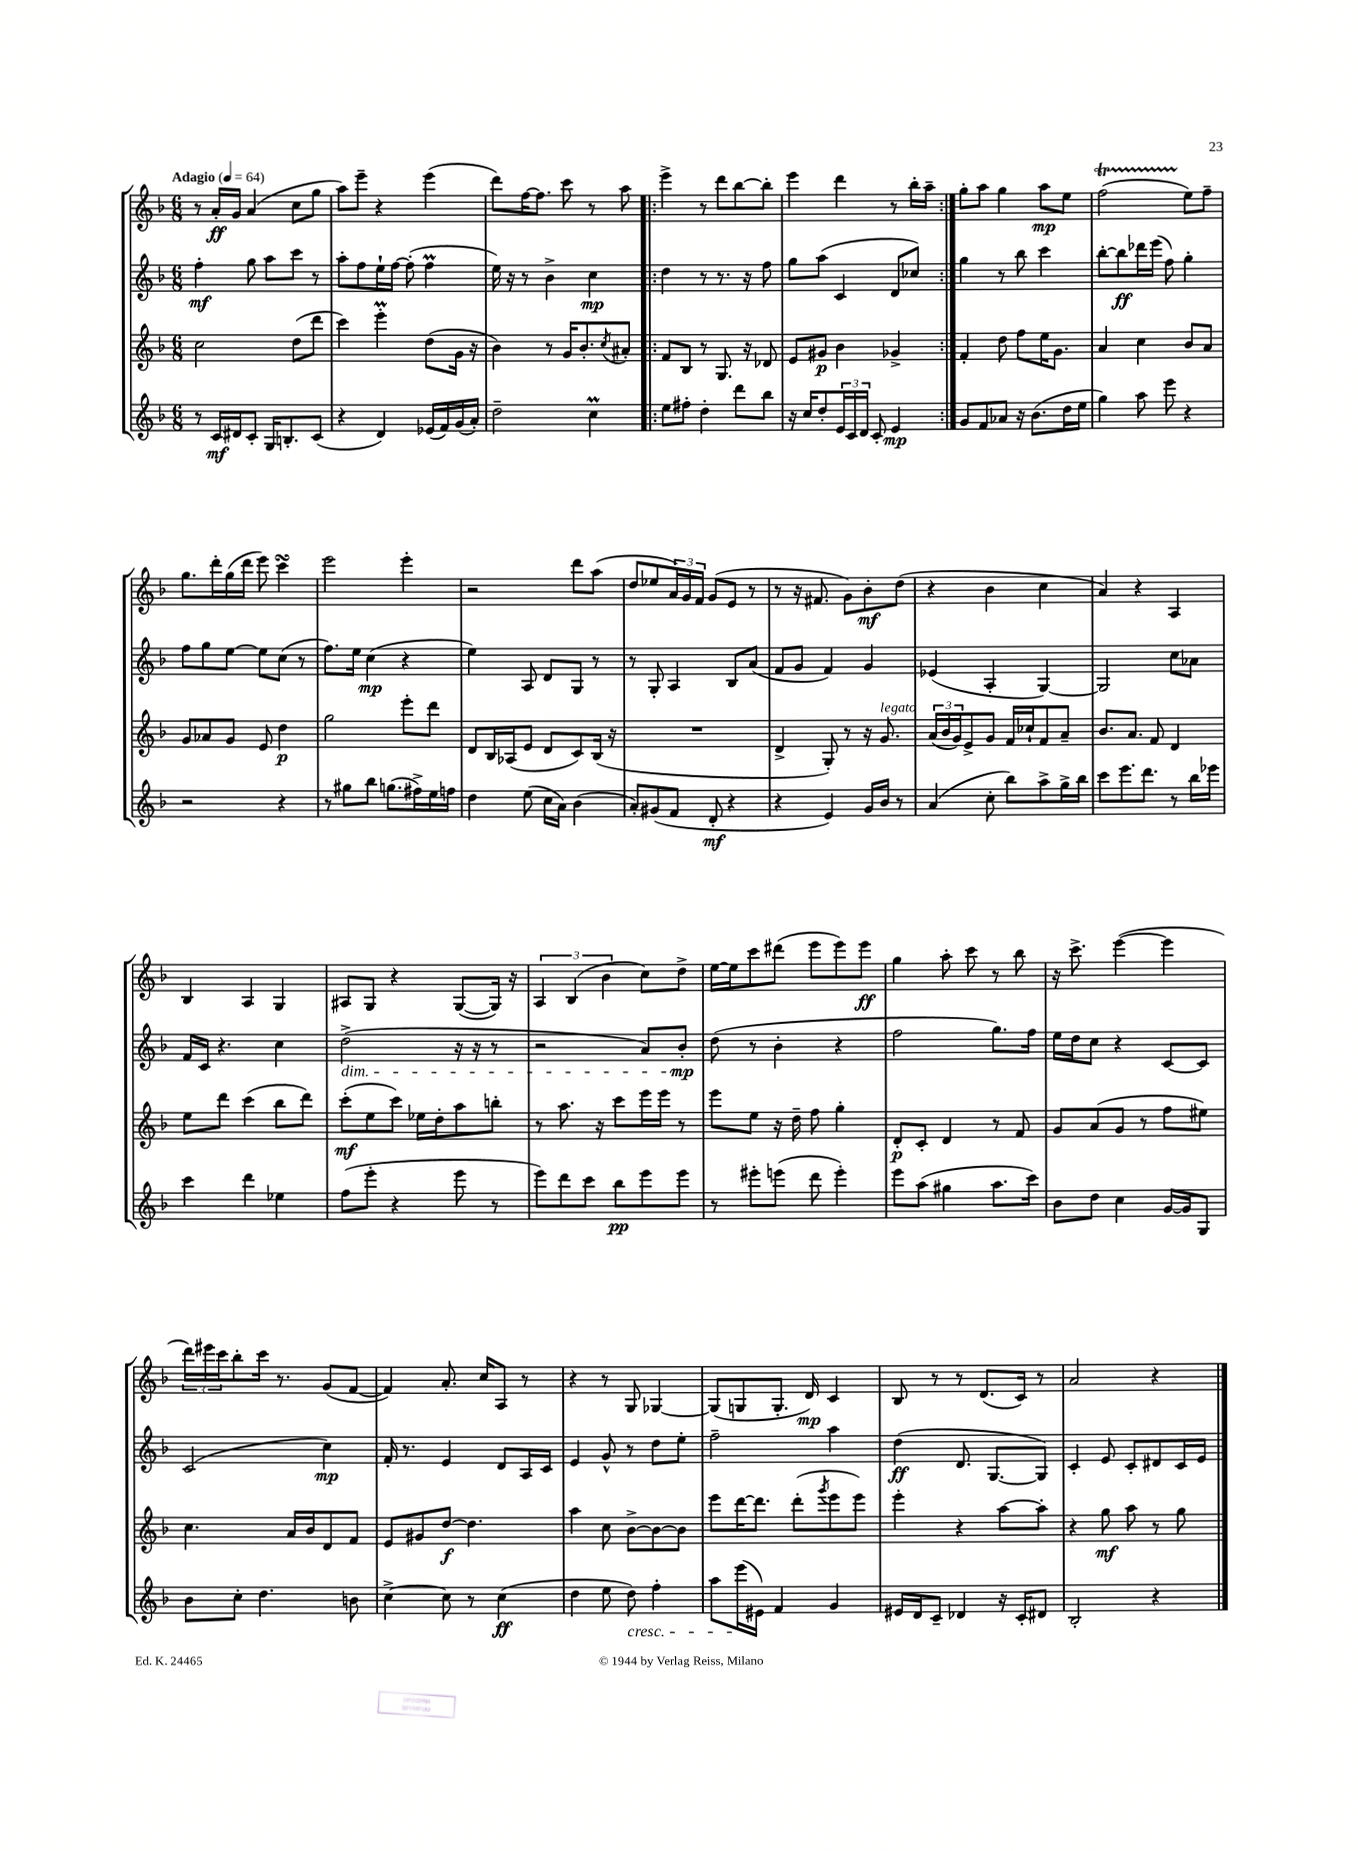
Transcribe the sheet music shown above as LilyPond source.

<<
\new StaffGroup <<
\new Staff = "s0" {
    \clef treble \key f \major \numericTimeSignature \time 6/8 \tempo "Adagio" 4 = 64
    r8 a'16-.\ff g'16 a'4( c''8 g''8 |
    a''8) e'''8-- r4 e'''4( |
    d'''8) f''16~ f''8. c'''8 r8 a''8 |
    \repeat volta 2 { e'''4-> r8 d'''8 bes''8~ bes''8-. |
    e'''4 d'''4 r8 bes''16-. a''16-- | }
    g''8-. a''8 g''4 a''8\mp e''8 |
    f''2\startTrillSpan( e''8\stopTrillSpan) f''8-- |
    g''8. d'''16-. g''16( d'''16 e'''8) c'''4\turn |
    e'''2 e'''4-. |
    r2 d'''8 a''8( |
    d''8 ees''8 \tuplet 3/2 { a'16) g'16 f'16 } g'8( e'8 r8 |
    r8 r16 fis'8. g'8) bes'8-.\mf d''8( |
    r4 bes'4 c''4 |
    a'4) r4 a4 |
    bes4 a4 g4 |
    ais8 g8 r4 g8~( g16) r16 |
    \tuplet 3/2 { a4 bes4( bes'4 } c''8) d''8-> |
    e''16~ e''16 c'''8 dis'''8( e'''8 e'''8) e'''8\ff |
    g''4 a''8-. c'''8 r8 bes''8 |
    r16 c'''8.-> e'''4~( e'''4 |
    \tuplet 3/2 { d'''16) eis'''16 c'''16 } bes''8-. c'''16 r8. g'8( f'8~ |
    f'4) a'8.-. c''16 a8 r8 |
    r4 r8 g8 ges4~ |
    ges8( g8 g8.-. d'16\mp) c'4 |
    bes8 r8 r8 d'8.( c'16) r8 |
    a'2 r4 \bar "|." |
}
\new Staff = "s1" {
    \clef treble \key f \major \numericTimeSignature \time 6/8
    f''4-.\mf g''8 a''8 c'''8 r8 |
    a''8-. f''8 e''16-! f''16~ f''8-.( f''4\prall |
    e''16) r16 r8 bes'4-> c''4\mp |
    \repeat volta 2 { d''4 r8 r8. r16 f''8 |
    g''8 a''8( c'4 d'8 ces''8) | }
    g''4 r8 bes''8 c'''4 |
    bes''8~-. bes''8\ff des'''16 e'''16( f''8) g''4-. |
    f''8 g''8 e''8~ e''8 c''8( r8 |
    f''8.) e''16 c''4\mp( r4 |
    e''4) a8 d'8 g8 r8 |
    r8 g8-. a4 bes8 a'8( |
    f'8 g'8 f'4) g'4 |
    ees'4( a4-. g4~) |
    g2 c''8 aes'8 |
    f'16 c'16 r4. c''4 |
    d''2->\dim( r16 r16 r8 |
    r2 a'8) bes'8-.\mp\! |
    d''8( r8 bes'4-. r4 |
    f''2 g''8.) f''16 |
    e''16 d''16 c''8 r4 c'8~ c'8 |
    c'2( c''4\mp) |
    f'16-. r8. e'4 d'8 a16 c'16 |
    e'4 g'8-^ r8 d''8 e''8-. |
    f''2-- a''4 |
    d''4\ff( d'8. g8.~ g8) |
    c'4-. e'8 c'8-. dis'8 c'16 e'16 \bar "|." |
}
\new Staff = "s2" {
    \clef treble \key f \major \numericTimeSignature \time 6/8
    c''2 d''8( d'''8 |
    c'''4) e'''4-.\prall d''8( g'16 r16 |
    bes'4) r8 g'16 bes'8.-. \acciaccatura { c''8 } ais'8-. |
    \repeat volta 2 { f'8 bes8 r8 g8. r16 des'8 |
    e'8 gis'8\p bes'4 ges'4-> | }
    f'4-. d''8 f''8 e''16 g'8. |
    a'4 c''4 bes'8 a'8 |
    g'8 aes'8 g'8 e'8 d''4\p |
    g''2 e'''8-. d'''8 |
    d'8 bes16 aes16( e'8 d'8 c'8) bes16( r16 |
    R2. |
    d'4-> g8-.) r8 r16 g'8.^\markup { \italic "legato" } |
    \tuplet 3/2 { a'16( bes'16 g'16) } e'8-> g'8 f'16 ces''16-! f'8 a'8-- |
    bes'8. a'8. f'8 d'4 |
    e''8 d'''8 c'''4( bes''8 d'''8) |
    c'''8-.\mf( e''8 c'''8) ees''16 d''16-. a''8 b''8-. |
    r8 a''8. r16 c'''8 e'''16 e'''16 r8 |
    e'''8 e''8 r16 d''16-- f''8 g''4-. |
    d'8-.\p c'8-. d'4 r8 f'8 |
    g'8 a'8( g'8 r8 f''8 eis''8) |
    c''4. a'16 bes'16 d'8 f'8 |
    e'8 gis'8 d''8~\f d''4. |
    a''4 c''8 bes'8~-> bes'8~ bes'8 |
    e'''8 d'''16~ d'''8. d'''8-.( \acciaccatura { g'''8 } e'''8 e'''8) |
    e'''4-. r4 a''8~ a''8-. |
    r4 g''8\mf a''8 r8 g''8 \bar "|." |
}
\new Staff = "s3" {
    \clef treble \key f \major \numericTimeSignature \time 6/8
    r8 c'16\mf dis'16 c'8-. g16 b8.-. c'8( |
    r4 d'4) ees'16( f'16) g'16( a'16-.) |
    d''2-- c''4\prall |
    \repeat volta 2 { e''8 fis''8-. d''4-. d'''8 bes''8 |
    r16 c''16 d''8-. \tuplet 3/2 { e'16 c'16 d'16 } c'8-. e'4\mp | }
    g'8 f'8 aes'8 r16 bes'8.( d''16 e''16 |
    g''4) a''8 e'''8 r4 |
    r2 r4 |
    r8 gis''8 bes''8 g''8.( fis''16->) e''16 f''16 |
    d''4 e''8( c''16 a'16) bes'4( |
    a'8-.) gis'8( f'8 d'8-.\mf r4 |
    r4 e'4) g'16 bes'16 r8 |
    a'4( c''8-. bes''8) a''8-> g''16-> bes''16 |
    c'''8 e'''8. d'''8. r8 bes''16 ees'''16 |
    c'''4 d'''4 ees''4 |
    f''8( e'''8-. r4 e'''8 r8 |
    e'''8) d'''8 c'''8 bes''8\pp e'''8 e'''8 |
    r8 eis'''8-. e'''8( d'''8 e'''4-.) |
    e'''8 a''8( gis''4 a''8. c'''16) |
    bes'8 d''8 c''4 g'16~ g'16 g8 |
    bes'8 c''8-. d''4. b'8 |
    c''4~-> c''8 r8 c''4\ff( |
    d''4 e''8 d''8\cresc) f''4-. |
    a''8 e'''16\!( eis'16) f'4 g'4 |
    eis'16 d'16 c'8-- des'4 r16 c'16-. dis'8 |
    bes2-. r4 \bar "|." |
}
>>
>>
\layout { \context { \Score \remove "Bar_number_engraver" } }
